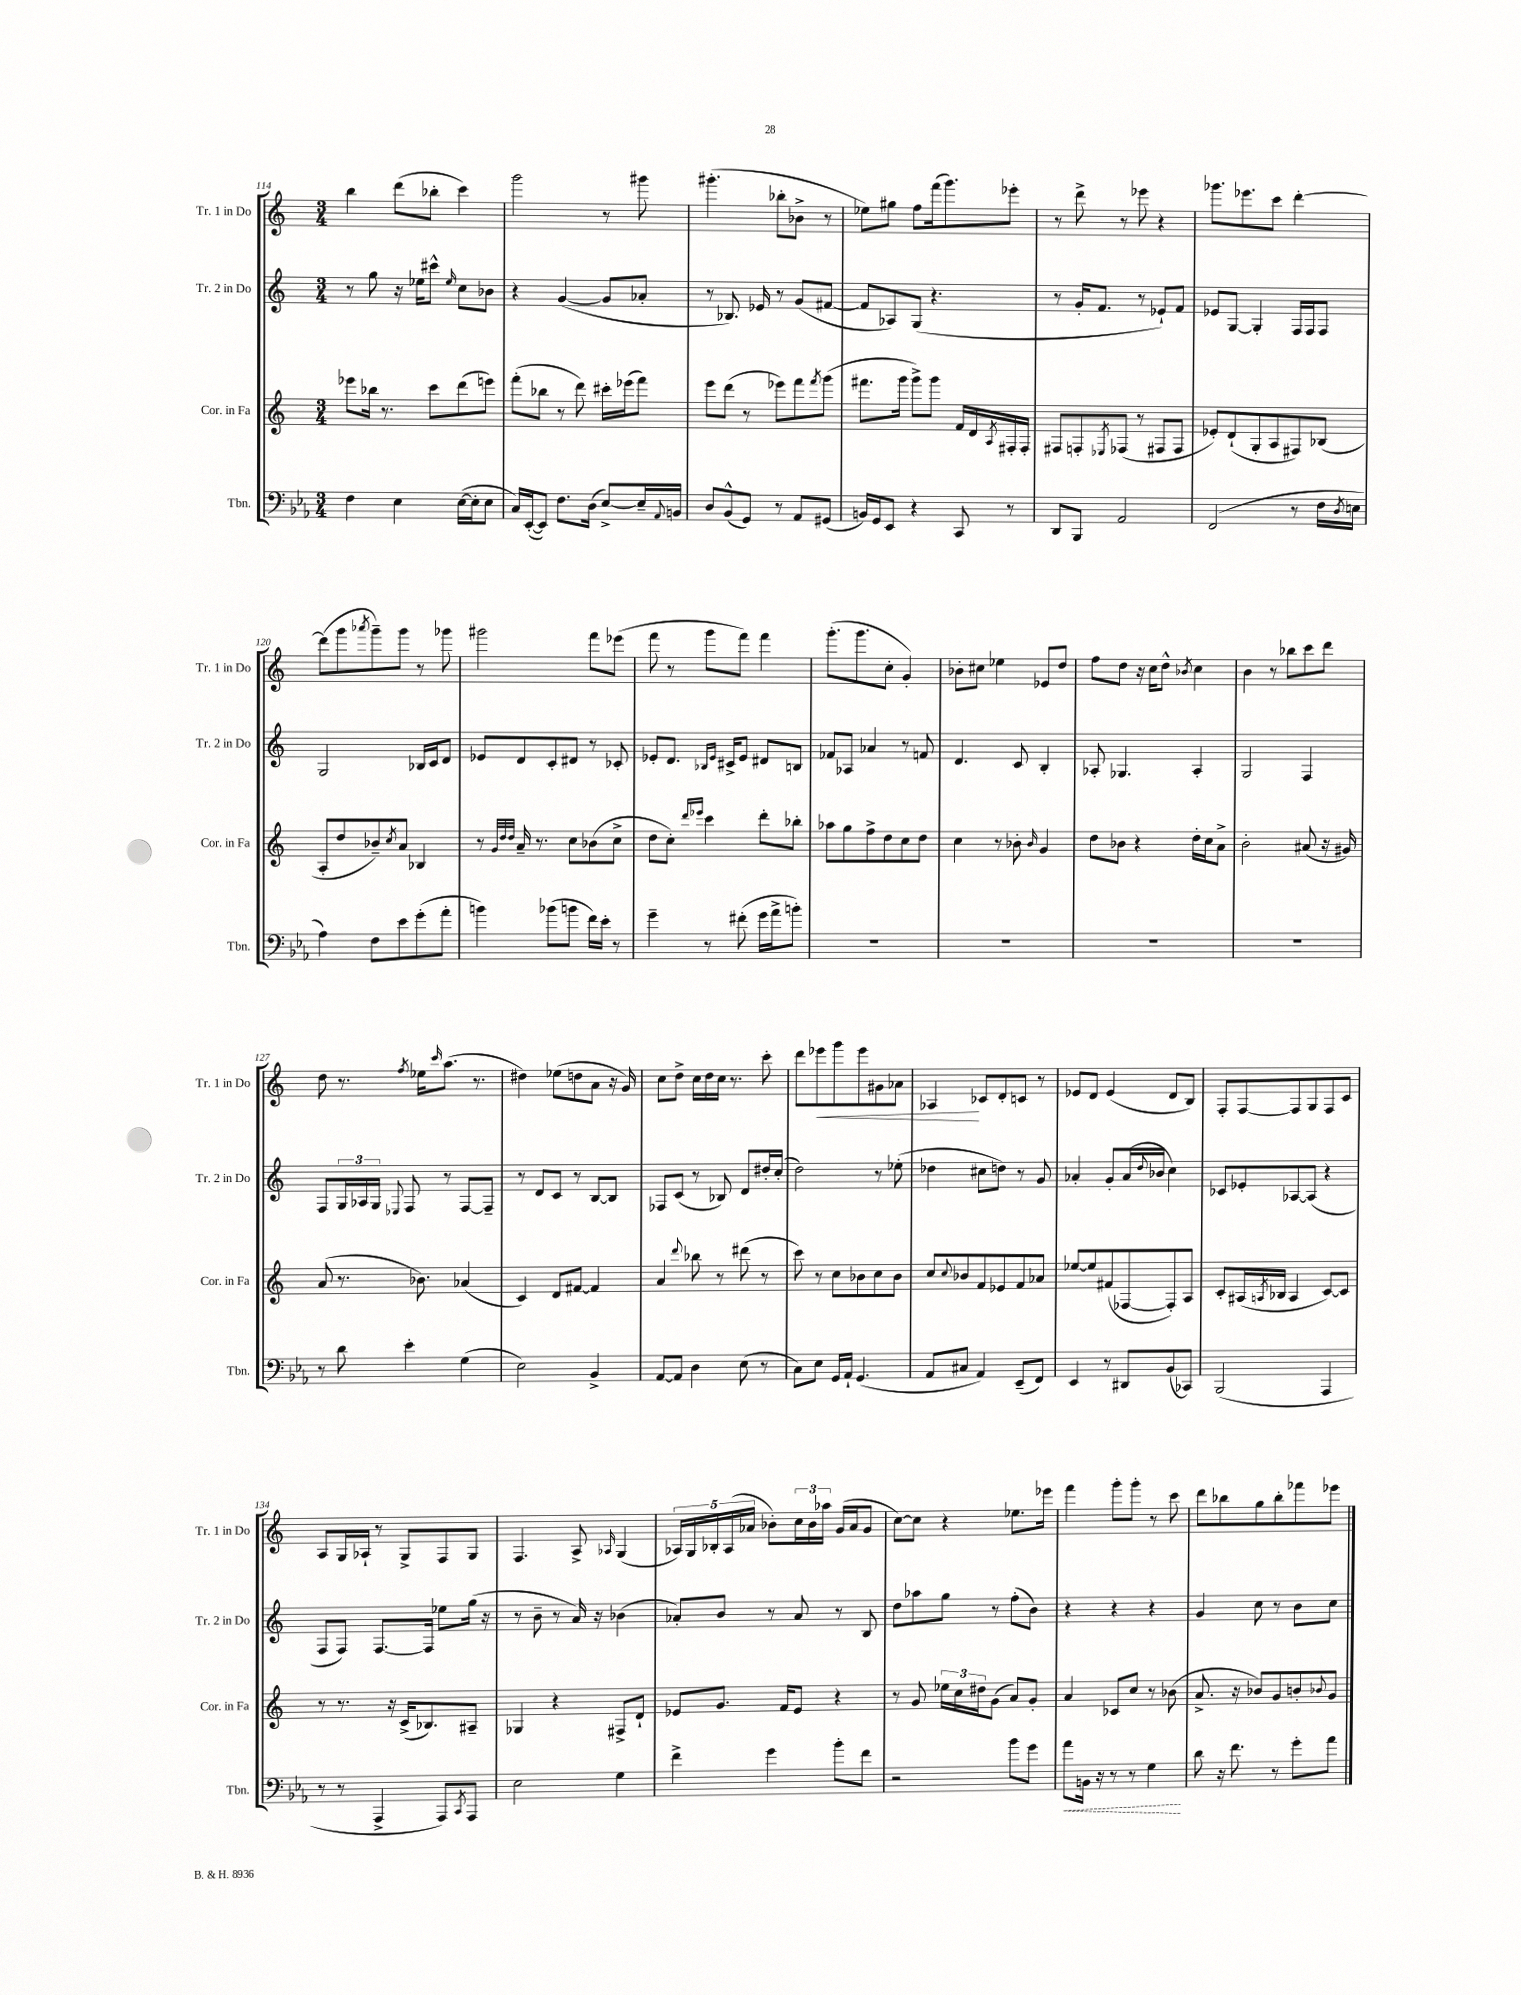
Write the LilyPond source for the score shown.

<<
\new StaffGroup <<
\new Staff = "s0" \with { instrumentName = "Tr. 1 in Do" shortInstrumentName = "Tr. 1 in Do" } {
    \clef treble \key c \major \numericTimeSignature \time 3/4
    b''4 d'''8( bes''8-. c'''4) |
    g'''2 r8 gis'''8 |
    gis'''4.-.( bes''8-. bes'8-> r8 |
    ees''8) gis''8 f''8 f'''16( g'''8.) ees'''8-. |
    r8 d'''8-> r8 ees'''8 r4 |
    ges'''8. ees'''8. c'''8 d'''4~-. |
    d'''8( g'''8 \acciaccatura { aes'''8 } g'''8--) g'''8 r8 ges'''8 |
    gis'''2 f'''8 ees'''8( |
    f'''8 r8 g'''8 f'''8) f'''4 |
    g'''8.-.( g'''8. c''8-. g'4-.) |
    bes'8-. cis''8 ees''4 ees'8 d''8 |
    f''8 d''8 r16 c''16 d''8-^ \acciaccatura { bes'8 } c''4 |
    b'4 r8 bes''8 c'''8 d'''8 |
    d''8 r8. \acciaccatura { f''8 } ees''16 \grace { c'''16 } a''8.( r8. |
    dis''4) ees''8( d''8 a'8 r16 g'16) |
    c''8 d''8-> c''16 d''16 c''16 r8. c'''8-. |
    d'''8 ees'''8\< g'''8 ees'''8 gis'8 aes'8 |
    aes4\! ces'8 d'8-. c'8 r8 |
    ees'8 d'8 ees'4( d'8 b8) |
    f8-. f8~ f8 g8 f8 c'8 |
    a8 g16 aes16-! r8 g8-> f8 g8 |
    f4. a8-> \grace { aes16 } g4( |
    \tuplet 5/4 { aes16) g16 bes16-. aes16( aes'16 } bes'8-.) \tuplet 3/2 { c''16 bes'16 aes''16 } g'16( aes'16 g'8 |
    c''8~) c''8 r4 ees''8. ees'''16 |
    f'''4 g'''8-. g'''8-. r8 c'''8 |
    d'''8 bes''8 g''8 bes''8-. fes'''8 ees'''8 \bar "|." |
}
\new Staff = "s1" \with { instrumentName = "Tr. 2 in Do" shortInstrumentName = "Tr. 2 in Do" } {
    \clef treble \key c \major \numericTimeSignature \time 3/4
    r8 g''8 r16 ees''16 cis'''8-^ \grace { ees''16 } c''8 bes'8 |
    r4 g'4~( g'8 aes'8-. |
    r8 bes8.) ees'16 r8 g'8( fis'8~ |
    fis'8 aes8) g8( r4. |
    r8 g'16-. f'8. r8 ees'8-!) f'8 |
    ees'8 g8~ g4-. f16 f16 f8 |
    g2 bes16 c'16 d'8 |
    ees'8 d'8 c'8-. dis'8 r8 ces'8-. |
    ees'8-. d'8. \grace { bes16 ees'16 } cis'16-> ees'8 dis'8 b8 |
    fes'8 aes8 aes'4 r8 f'8 |
    d'4. c'8 b4-. |
    aes8-. ges4. aes4-. |
    g2 f4 |
    f8 \tuplet 3/2 { g16 aes16 g16 } \appoggiatura { ees8 } f8 r8 f8~ f8-- |
    r8 d'8 c'8 r8 b8~ b8 |
    fes8 c'8( r8 bes8) d'8 dis''16-. c''16-.( |
    d''2) r8 ees''8-.( |
    des''4 cis''8 d''8) r8 g'8 |
    aes'4-. g'8-. aes'16( \appoggiatura { d''8 } bes'16 c''4) |
    ces'8 ees'8-. aes8~ aes8( r4 |
    f8 f8) f8.~ f16 ees''8 g''16( r16 |
    r8 b'8-- r8 a'16) r16 bes'4( |
    aes'8-.) b'8 r8 aes'8 r8 b8 |
    d''8 aes''8 g''8 r8 f''8-.( b'8) |
    r4 r4 r4 |
    g'4 c''8 r8 b'8 c''8 \bar "|." |
}
\new Staff = "s2" \with { instrumentName = "Cor. in Fa" shortInstrumentName = "Cor. in Fa" } {
    \clef treble \key c \major \numericTimeSignature \time 3/4
    ees'''8 bes''16 r8. c'''8 d'''8( e'''8) |
    f'''8-.( bes''8 r8 d'''8) cis'''16-. ees'''16( f'''8) |
    e'''8 d'''8( r8 ees'''8) f'''8 \acciaccatura { f'''8 } g'''8( |
    fis'''8. g'''16 g'''8->) g'''8 f'16 d'16 \acciaccatura { a8 } fis16-. fis16-. |
    fis8 f8-. \acciaccatura { ees8 } fes8( r8 fis8 fis8 |
    ees'8-.) d'8-!( g8-. a8 fis8) bes8( |
    a8-. d''8 bes'8--) \acciaccatura { c''8 } a'8 bes4 |
    r8 \grace { g'32 d''32 d''32 } a'16-- r8. c''8 bes'8( c''8-> |
    d''8 c''8-.) \grace { d'''16 ees'''16 } c'''4 d'''8-. bes''8-. |
    aes''8 g''8 f''8-> d''8 c''8 d''8 |
    c''4 r8 bes'8-. \grace { bes'16 } g'4 |
    d''8 bes'8 r4 d''16-. c''16 a'8-> |
    b'2-. ais'8( r16 gis'16) |
    a'8( r8. bes'8.) aes'4( |
    c'4) d'8 fis'8~ fis'4 |
    a'4 \appoggiatura { d'''8 } bes''8 r8 dis'''8( r8 |
    c'''8) r8 c''8 bes'8 c''8 bes'8 |
    c''8 \appoggiatura { c''8 } bes'8 f'8 ees'8 f'8 aes'8 |
    ees''8~ ees''8 fis'8( fes8~ fes8-.) a8 |
    c'8-. ais16( \acciaccatura { a8 } bes16 a4 c'8~) c'8 |
    r8 r8. r16 c'16->( bes8.) ais8-- |
    ges4 r4 fis8-> d'8-! |
    ees'8 g'8. f'16 ees'8 r4 |
    r8 g'8 \tuplet 3/2 { ees''16 c''16 dis''16 } g'8( a'8) g'8-. |
    a'4 ces'8 c''8 r8 bes'8( |
    a'8.-> r16 bes'8) g'8 b'8-. \appoggiatura { bes'8 } g'8 \bar "|." |
}
\new Staff = "s3" \with { instrumentName = "Tbn." shortInstrumentName = "Tbn." } {
    \clef bass \key ees \major \numericTimeSignature \time 3/4
    f4 ees4 ees16~( ees16-. ees8 |
    c16) ees,16~-.( ees,8) f8. d16( ees8~->) ees16-- \appoggiatura { aes,8 } b,16 |
    d8 bes,8-^( g,8) r8 aes,8 gis,8( |
    b,16) g,16 ees,8 r4 c,8 r8 |
    d,8 bes,,8 aes,2 |
    f,2( r8 f16 \acciaccatura { d8 } e16 |
    aes4) f8 ees'8 g'8-.( aes'8-. |
    b'4) bes'8( b'8 f'16) ees'16-. r8 |
    g'4-- r8 fis'8-.( g'16 aes'16-> b'8-.) |
    R2. |
    R2. |
    R2. |
    R2. |
    r8 d'8 ees'4-. g4( |
    ees2) bes,4-> |
    aes,8~ aes,8 d4 ees8( r8 |
    c8) ees8 g,16 aes,16-! g,4.( |
    aes,8 cis8 aes,4) ees,8--( f,8) |
    ees,4 r8 dis,8 bes,8( ces,8) |
    bes,,2( aes,,4 |
    r8 r8 aes,,4-> aes,,8) \acciaccatura { c,8 } aes,,8 |
    ees2 g4 |
    f'4-> g'4 bes'8-. f'8 |
    r2 bes'8 g'8 |
    \once \override Hairpin.style = #'dashed-line aes'8\< b,16 r16 r8 r8 g4\! |
    d'8 r16 f'8. r8 g'8-. aes'8 \bar "|." |
}
>>
>>
\layout { \context { \Score currentBarNumber = #114 } }
